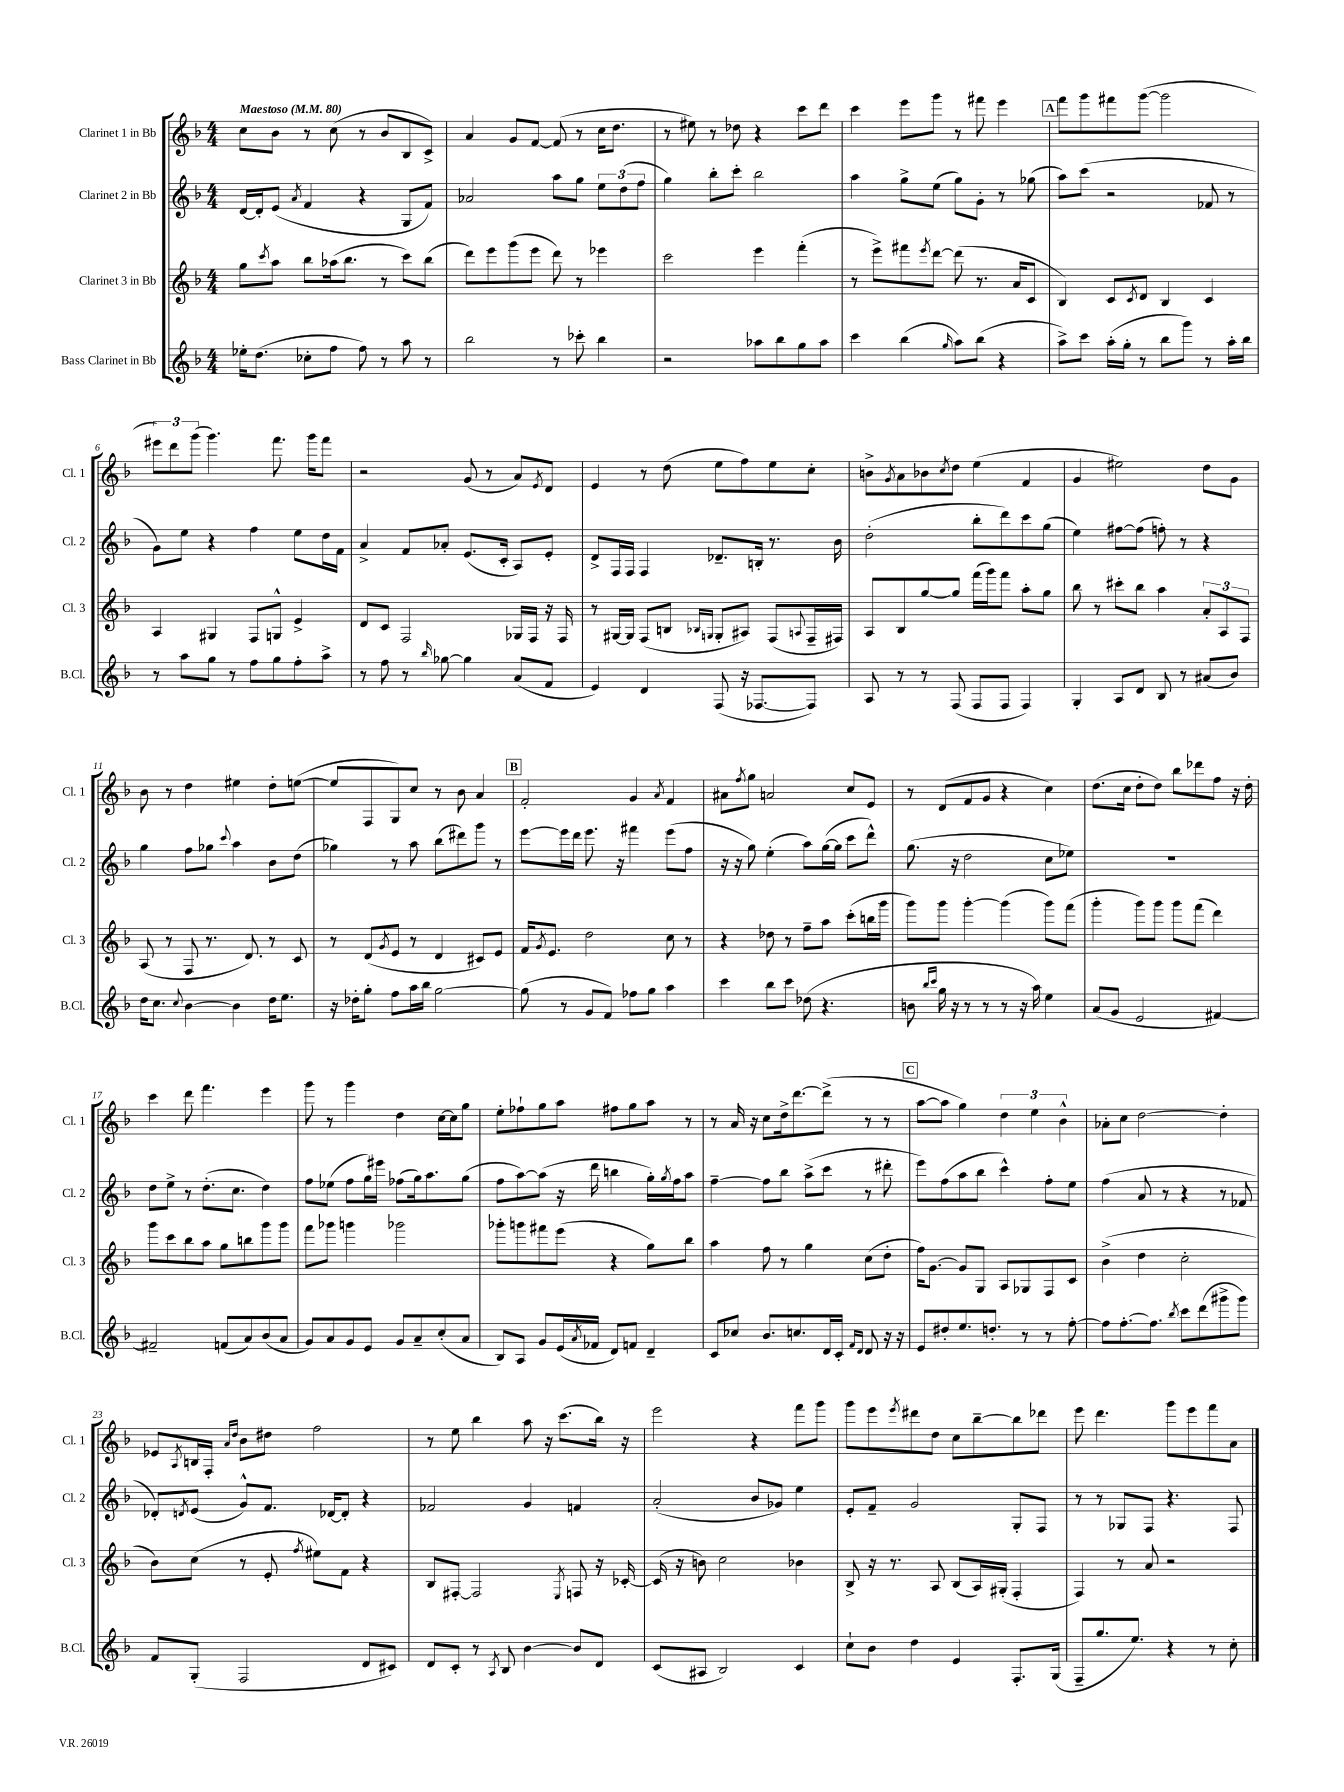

**kern	**kern	**kern	**kern
*staff4	*staff3	*staff2	*staff1
*clefG2	*clefG2	*clefG2	*clefG2
*k[b-]	*k[b-]	*k[b-]	*k[b-]
*M4/4	*M4/4	*M4/4	*M4/4
*MM80	*MM80	*MM80	*MM80
16ee-'\LK	8gg\L	[16d/LL	8cc\L
(8.dd\J	.	16d'/]J	.
.	8qccc/	.	.
.	8aa\J	(8e/J	8b-\J
.	.	8qa/	.
8cc-'\L	8bb-\L	4f/	8r
8ff\J	(16aa-\k	.	(8cc\
.	8.bb-\J	.	.
8ff\)	.	4r	8r
8r	8r	.	8b-/L
8aa\	8ccc\L)	8G/L	8B-/
8r	(8bb-\J	8f/J)	8c^/J)
=	=	=	=
2bb-\	8ddd\L)	2a-/	4a/
.	8eee\	.	.
.	(8ggg\	.	8g/L
.	8eee\J	.	[8f/J
8r	8ddd\)	8aa\L	(8f/]
8ccc-'\	8r	8gg\J	8r
4bb-\	4eee-\	12ee\L	16cc\LK
.	.	.	8.dd\J
.	.	(12dd\	.
.	.	12ff\J	.
=	=	=	=
2r	2ccc\	4gg\)	8r
.	.	.	8ee#\)
.	.	8bb-'\L	8r
.	.	8ccc'\J	8dd-\
8aa-\L	4eee\	2bb-\	4r
8bb-\	.	.	.
8gg\	(4fff'\	.	8ccc\L
8aa-\J	.	.	8ddd\J
=	=	=	=
4ccc\	8r	4aa\	4ccc\
.	8eee^\L)	.	.
(4bb-\	8fff#\	8gg^\L	8eee\L
.	8qeee/	.	.
.	[8ddd\J	(8ee\J	8ggg\J
16qqgg/	.	.	.
8aa\L)	(8ddd\]	8gg\L)	8r
(8bb-\J	8.r	8g'\J	8fff#\
4r	.	8r	4eee\
.	16a/LK	.	.
.	8c/J	(8gg-\	.
=	=	=	=
8aa^\L)	4B-/)	8aa\L)	8fff\L
8ccc\J	.	(8ccc\J	8ggg\
(16aa'\LL	8c/L	2r	8fff#\
16gg'\JJ	.	.	.
.	8qc/	.	.
8r	8d/J	.	([8ggg\J
8bb-\L	4B-/	.	2ggg\]
8ggg\J)	.	.	.
8r	4c/	8f-/	.
16aa'\LL	.	8r	.
16bb-\JJ	.	.	.
=	=	=	=
8r	4A/	8g\L)	12eee#\L)
.	.	.	12ddd\
8aa\L	.	8ee\J	.
.	.	.	(12ggg\J
8gg\J	4G#/	4r	4.ggg\)
8r	.	.	.
8ff\L	8F/L	4ff\	.
8gg\	8G^^/J	.	8.fff\
8ff'\	4e^/	8ee\L	.
.	.	.	16ggg\LK
8aa^\J	.	16dd\L	8fff\J
.	.	16f\JJ	.
=	=	=	=
8r	8d/L	4a^/	2r
8ff\	8c/J	.	.
8r	2F/	8f/L	.
16qqbb-/	.	.	.
[8gg-\	.	8a-'/J	.
4gg-\]	.	(8.e/L	(8g/
.	.	.	8r
.	.	16c'/Jk	.
(8a/L	16G-/LL	8A/L)	8a/L)
.	16F/JJ	.	.
.	.	.	8qe/
8f/J	16r	8e'/J	8d/J
.	16F/	.	.
=	=	=	=
4e/)	8r	8d^/L	4e/
.	[16G#/LL	16F/L	.
.	16G#/]JJ	16F/JJ	.
4d/	(8F/L	4F/	8r
.	8B/J	.	(8dd\
.	16qqB-/LL	.	.
.	16qqG/JJ	.	.
(8F/	8G'/L	8.d-~/L	8ee\L
16r	8A#/J)	.	8ff\)
[8.F-/L	.	16B'/Jk	.
.	(8F/L	8.r	8ee\
.	8qqA/	.	.
8F-/]J)	16F~/L	.	8cc'\J
.	16F#/JJ)	16b-\	.
=	=	=	=
8A/	8A/L	(2dd'\	8b^\L
.	.	.	8qg/
8r	8B-/	.	8a\
8r	[8gg/	.	8b-\
.	.	.	8qcc/
(8F/	8gg/]J	.	8dd\J
8F/L	(16fff\LL	8bb-'\L	(4ee\
.	16ggg\J)	.	.
8F/J	8fff\J	8ddd\)	.
4F/)	8aa'\L	8ccc\	4f/
.	8gg\J	(8gg\J	.
=	=	=	=
4G'/	8bb-\	4ee\)	4g/
.	8r	.	.
8A/L	8ccc#'\L	[8ff#\L	2ee#\)
8d/J	8bb-\J	(8ff#\]J	.
8B-/	4aa\	8ff'\)	.
8r	.	8r	.
(8a#/L	12a'/L	4r	8dd\L
.	12A/	.	.
8b-/J)	.	.	8g\J
.	12F/J	.	.
=	=	=	=
16dd\LK	(8A/	4gg\	8b-\
8.cc\J	.	.	.
.	8r	.	8r
8qqcc/	.	.	.
[4b-\	8F/	8ff\L	4dd\
.	8.r	8gg-\J	.
.	.	8qqccc/	.
4b-\]	.	4aa\	4ee#\
.	8.d/)	.	.
16dd\LK	8r	8b-\L	8dd'\L
8.ee\J	.	.	.
.	8c/	(8dd\J	([8ee\J
=	=	=	=
16r	8r	4gg-\)	8ee/]L
16dd-'\LK	.	.	.
8gg'\J	(8d/L	.	8F/
.	8qg/	.	.
8ff\L	8e/J	8r	8G/)
16aa\L	8r	8aa\	8cc/J
16bb-\JJ	.	.	.
[2gg\	4d/	(8bb-\L	8r
.	.	8ddd#\)	8b-\
.	8c#/L)	8ggg\J	4a/
.	8e/J	8r	.
=	=	=	=
(8gg\]	16f/LK	[8eee\L	2f'/
.	8qg/	.	.
.	8.e/J	.	.
8r	.	16eee\]L	.
.	.	16ddd\JJ	.
8g/L	2dd\	8.eee\	.
8f/J)	.	.	.
.	.	16r	.
8ff-\L	.	4fff#\	4g/
8gg\J	.	.	.
.	.	.	8qa/
4aa\	8cc\	(8eee\L	4f/
.	8r	8ff\J	.
=	=	=	=
4ccc\	4r	16r	8a#\L
.	.	16r	.
.	.	.	8qff/
.	.	8gg\)	8gg\J
8bb-\L	8dd-\	(4ee'\	2a/
8ccc\J	8r	.	.
(8dd-\	8ff~\L	8aa\L)	.
4.r	8aa\J	([16gg\L	.
.	.	16gg\]JJ	.
.	(8ccc'\L	8ccc\L	8cc/L
.	16bb\L	8ddd^^\J)	8e/J
.	16ggg\JJ	.	.
=	=	=	=
8b\	8ggg\L)	(8.gg\	8r
16qqbb-/LL	.	.	.
16qqccc/JJ	.	.	.
16gg\	8ggg\J	.	(8d/L
16r	.	16r	.
8r	[4ggg'\	2dd\	8f/
8r	.	.	8g/J
8r	(4ggg\]	.	4r
16r	.	.	.
16aa\)	.	.	.
4ee\	8ggg\L)	8cc\L	4cc\)
.	(8fff\J	8ee-\J)	.
=	=	=	=
(8a/L	4ggg'\	1r	(8.dd\L
8g/J	.	.	.
.	.	.	16cc\Jk
2e/	8ggg\L)	.	8dd'\L
.	8ggg\J	.	8dd\J)
.	8ggg\L	.	8bb-\L
.	(8fff\J	.	8ddd-\
[4f#/)	4ddd\)	.	8ff\J
.	.	.	16r
.	.	.	16dd'\
=	=	=	=
2f#~/]	8ggg\L	8dd\L	4ccc\
.	8ccc\	8ee^\J	.
.	8bb-\	8r	8ddd\
.	8aa\J	(8.dd'\L	4.fff\
(8f/L	8gg\L	.	.
.	.	8.cc\J	.
8a/)	8bb\	.	.
(8b-/	8ggg\	4dd\)	4eee\
8a/J	8ggg\J	.	.
=	=	=	=
8g/L)	8fff\L	8ff\L	8ggg\
8a/	8ggg-\J	(8ee-\J	8r
8g/	4ggg\	8ff\L	4ggg\
8e/J	.	16gg\L)	.
.	.	16eee#\JJ	.
8g/L	2ggg-\	(8ff-\L	4dd\
8a~/	.	16gg\k)	.
.	.	8.aa\	.
(8cc'/	.	.	[16cc\LL
.	.	.	16cc\]J
8a/J	.	(8gg\J	8gg\J
=	=	=	=
8B-/L)	8ggg-'\L	8ff\L	8ee'\L
8A/J	8ggg\	[8aa\)	8ff-`\
8g/L	8fff#\	(8aa\]J	8gg\
(16e/L	(8eee\J	16r	8aa\J
8qa/	.	.	.
16f-/JJ	.	16ddd\	.
8d/L)	4r	4bb\	8ff#\L
8f/J	.	.	8gg\
4d~/	8gg\L)	16gg'\LL)	8aa\J
.	.	8qgg/	.
.	.	16ff\J	.
.	8bb-\J	8aa\J	8r
=	=	=	=
8c/L	4aa\	[4ff~\	8r
8cc-/J	.	.	16a/
.	.	.	16r
8.b-/L	8ff\	8ff\]L	8cc\L
.	8r	8bb-\J	16dd^\k
8.cc/	.	.	[8.ddd\
.	4gg\	(8aa^\L	.
16d/L	.	8ccc\J	(8ddd^\]J
16c'/JJ	.	.	.
16qqf/LL	.	.	.
16qqd/JJ	.	.	.
8d/	(8cc\L	8r	8r
16r	8dd'\J	8ddd#'\	8r
16r	.	.	.
=	=	=	=
8e/L	16ff\LK)	8eee\L)	[8aa\L
.	[8.g\J	.	.
8dd#'/	.	(8ff\	8aa\]J
8.ee/	8g/]L	8aa\	4gg\)
.	8G/J	8bb-\J	.
8.dd'/J	.	.	.
.	8A/L	4ccc^^\)	6dd\
8r	8G-/	.	.
.	.	.	6ee\
8r	8F/	8ff'\L	.
.	.	.	6b-^^\
[8ff'\	8c/J	8ee\J	.
=	=	=	=
8ff\]L	(4b-^\	(4ff\	8a-'\L
[8.ff'\	.	.	8cc\J
.	4dd\	8a/	[2dd\
8.ff\]J	.	.	.
.	.	8r	.
8qbb-/	.	.	.
8ccc\L	2cc'\	4r	.
(8ddd\	.	.	.
8ggg#^\	.	8r	4dd'\]
8ggg#\J)	.	8f-/	.
=	=	=	=
8f/L	8b-\L)	8d-'/L)	8e-/L
.	.	8qd/	8qA/
(8G'/J	(8cc\J	(8e/J	16B/L
.	.	.	16F'/JJ
.	.	.	16qqa/LL
.	.	.	16qqdd/JJ
2F/	8r	8g^^/L)	8b-\L
.	8e'/	8.f/J	8dd#\J
.	8qff/	.	.
.	8ee#\L)	.	2ff\
.	.	[16d-/LK	.
.	8f\J	8d-'/]J	.
8d/L	4r	4r	.
8c#/J)	.	.	.
=	=	=	=
8d/L	8B-/L	2f-/	8r
8c'/J	[8F#'/J	.	8ee\
8r	2F#/]	.	4bb-\
8qA/	.	.	.
8B-/	.	.	.
[4b-\	.	4g/	8aa\
.	.	.	16r
.	.	.	(8.ccc\L
.	8qE/	.	.
8b-/]L	8F/	4f/	.
8d/J	16r	.	16bb-\Jk)
.	[16c-'/	.	16r
=	=	=	=
(8c/L	(16c-/]	(2a'/	2eee\
.	16r	.	.
8A#/J	8b\)	.	.
2B-/)	2cc\	.	.
.	.	8b-/L	4r
.	.	8g-/J)	.
4c/	4b-\	4ee\	8fff\L
.	.	.	8ggg\J
=	=	=	=
8cc`\L	8B-^/	8e'/L	8ggg\L
8b-\J	16r	8f~/J	8eee\
.	8.r	.	.
.	.	.	8qeee/
4dd\	.	2g/	8ddd#\
.	8A/	.	8dd\J
4e/	(8B-/L	.	8cc\L
.	16A/L)	.	[8bb-~\
.	(16G#'/JJ	.	.
8.F'/L	4F'/	8G'/L	8bb-\]
.	.	8F/J	8ddd-\J
(16G/Jk	.	.	.
=	=	=	=
8F~/L	4F/)	8r	8eee\
8.gg/	.	8r	4.ddd\
.	8r	8G-/L	.
8.ee/J)	.	.	.
.	8a/	8F/J	.
4r	2r	4.r	8ggg\L
.	.	.	8eee\
8r	.	.	8fff\
8cc'\	.	8F/	8a\J
==	==	==	==
*-	*-	*-	*-
